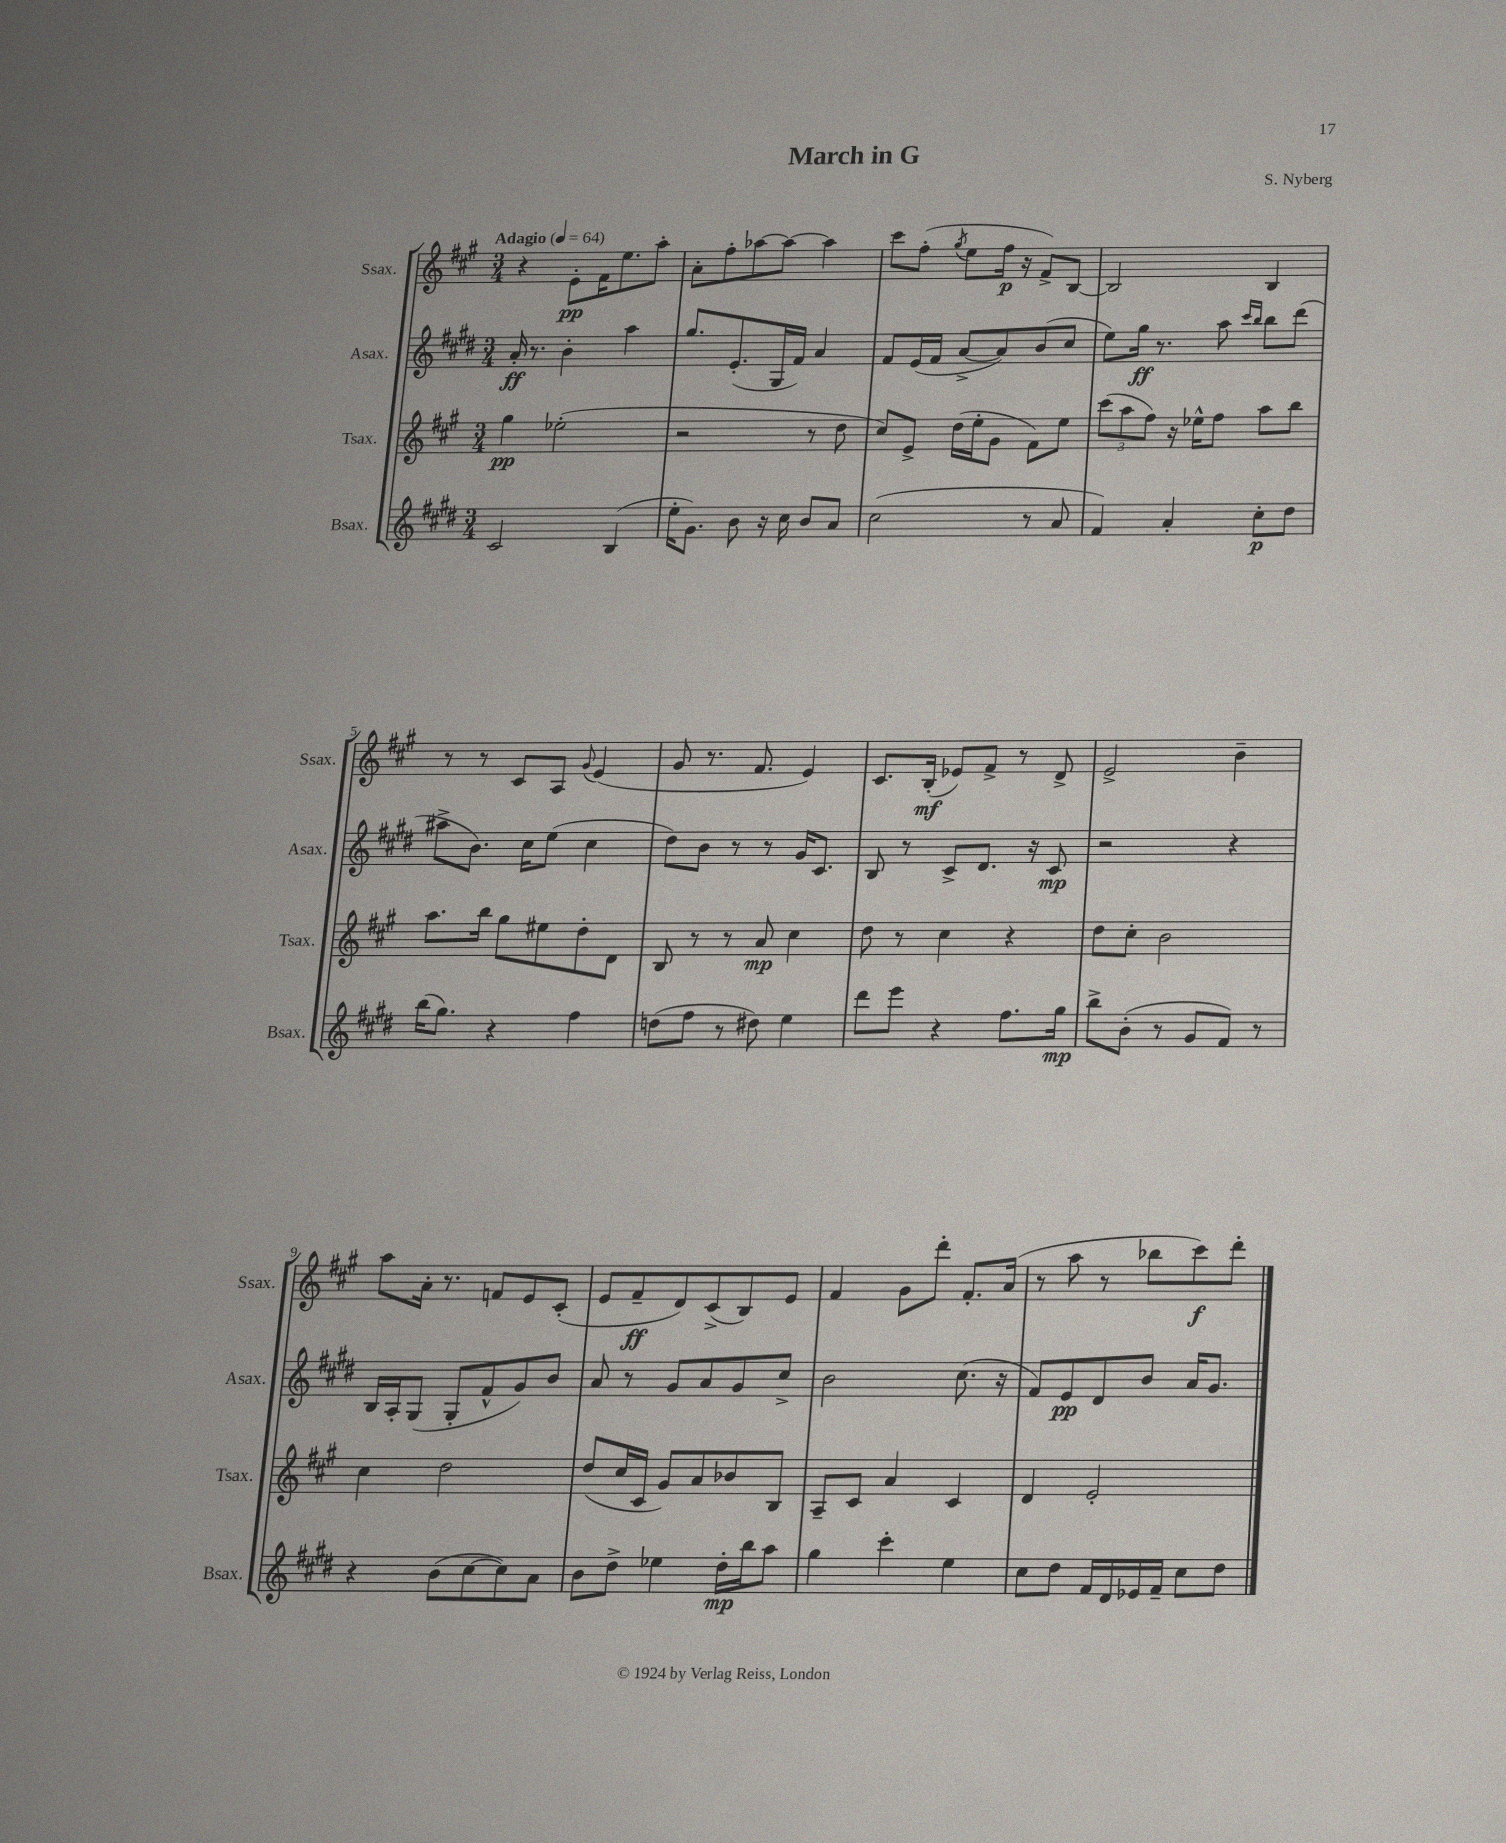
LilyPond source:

\header { title = "March in G" composer = "S. Nyberg" }
<<
\new StaffGroup <<
\new Staff = "s0" \with { instrumentName = "Ssax." shortInstrumentName = "Ssax." } {
    \clef treble \key a \major \numericTimeSignature \time 3/4 \tempo "Adagio" 4 = 64
    r4 e'8-.\pp fis'16 e''8. a''8-. |
    a'8-. fis''8-. aes''8~ aes''8~ aes''4 |
    cis'''8 fis''8-.( \acciaccatura { gis''8 } e''8 fis''16\p r16 fis'8->) b8~ |
    b2 b4 |
    r8 r8 cis'8 a8 \appoggiatura { gis'8 } e'4( |
    gis'8 r8. fis'8. e'4) |
    cis'8. b16-.\mf( ees'8) fis'8-> r8 d'8-> |
    e'2-> b'4-- |
    a''8 a'16-. r8. f'8 e'8 cis'8-.( |
    e'8 fis'8--\ff d'8) cis'8->( b8) e'8 |
    fis'4 gis'8 d'''8-. fis'8.-. a'16( |
    r8 a''8 r8 bes''8 cis'''8\f) d'''8-. \bar "|." |
}
\new Staff = "s1" \with { instrumentName = "Asax." shortInstrumentName = "Asax." } {
    \clef treble \key e \major \numericTimeSignature \time 3/4
    a'16-.\ff r8. b'4-. a''4 |
    gis''8. e'8.-.( gis16 fis'16) a'4 |
    fis'8 e'16( fis'16 a'8~-> a'8) b'8( cis''8 |
    e''8) gis''16\ff r8. a''8 \grace { cis'''16 b''16 } b''8 dis'''8( |
    ais''8-> b'8.) cis''16 e''8( cis''4 |
    dis''8) b'8 r8 r8 gis'16 cis'8. |
    b8 r8 cis'8-> dis'8. r16 cis'8\mp |
    r2 r4 |
    b16 a16-. gis8( gis8-. fis'8-^ gis'8) b'8 |
    a'8 r8 gis'8 a'8 gis'8 cis''8-> |
    b'2 cis''8.( r16 |
    fis'8) e'8\pp dis'8 b'8 a'16 gis'8. \bar "|." |
}
\new Staff = "s2" \with { instrumentName = "Tsax." shortInstrumentName = "Tsax." } {
    \clef treble \key a \major \numericTimeSignature \time 3/4
    gis''4\pp ees''2-.( |
    r2 r8 d''8 |
    cis''8) e'8-> d''16( e''16-. gis'8 fis'8) e''8 |
    \tuplet 3/2 { cis'''8( a''8 fis''8) } r16 ees''16-^ fis''8 a''8 b''8 |
    a''8. b''16 gis''8 eis''8 d''8-. d'8 |
    b8 r8 r8 a'8\mp cis''4 |
    d''8 r8 cis''4 r4 |
    d''8 cis''8-. b'2 |
    cis''4 d''2 |
    d''8( cis''16 cis'16 gis'8) a'8 bes'8 b8 |
    a8-- cis'8 a'4 cis'4 |
    d'4 e'2-. \bar "|." |
}
\new Staff = "s3" \with { instrumentName = "Bsax." shortInstrumentName = "Bsax." } {
    \clef treble \key e \major \numericTimeSignature \time 3/4
    cis'2 b4( |
    e''16-. gis'8.) b'8 r16 cis''16 b'8 a'8 |
    cis''2( r8 a'8 |
    fis'4) a'4-. cis''8-.\p dis''8 |
    b''16( gis''8.) r4 fis''4 |
    d''8( fis''8 r8 dis''8) e''4 |
    dis'''8 e'''8 r4 fis''8. gis''16\mp |
    b''8-> b'8-.( r8 gis'8 fis'8) r8 |
    r4 b'8( cis''8~ cis''8) a'8 |
    b'8 dis''8-> ees''4 dis''16-.\mp b''16 a''8 |
    gis''4 cis'''4-. e''4 |
    cis''8 dis''8 fis'16 dis'16 ees'16 fis'16-- cis''8 dis''8 \bar "|." |
}
>>
>>
